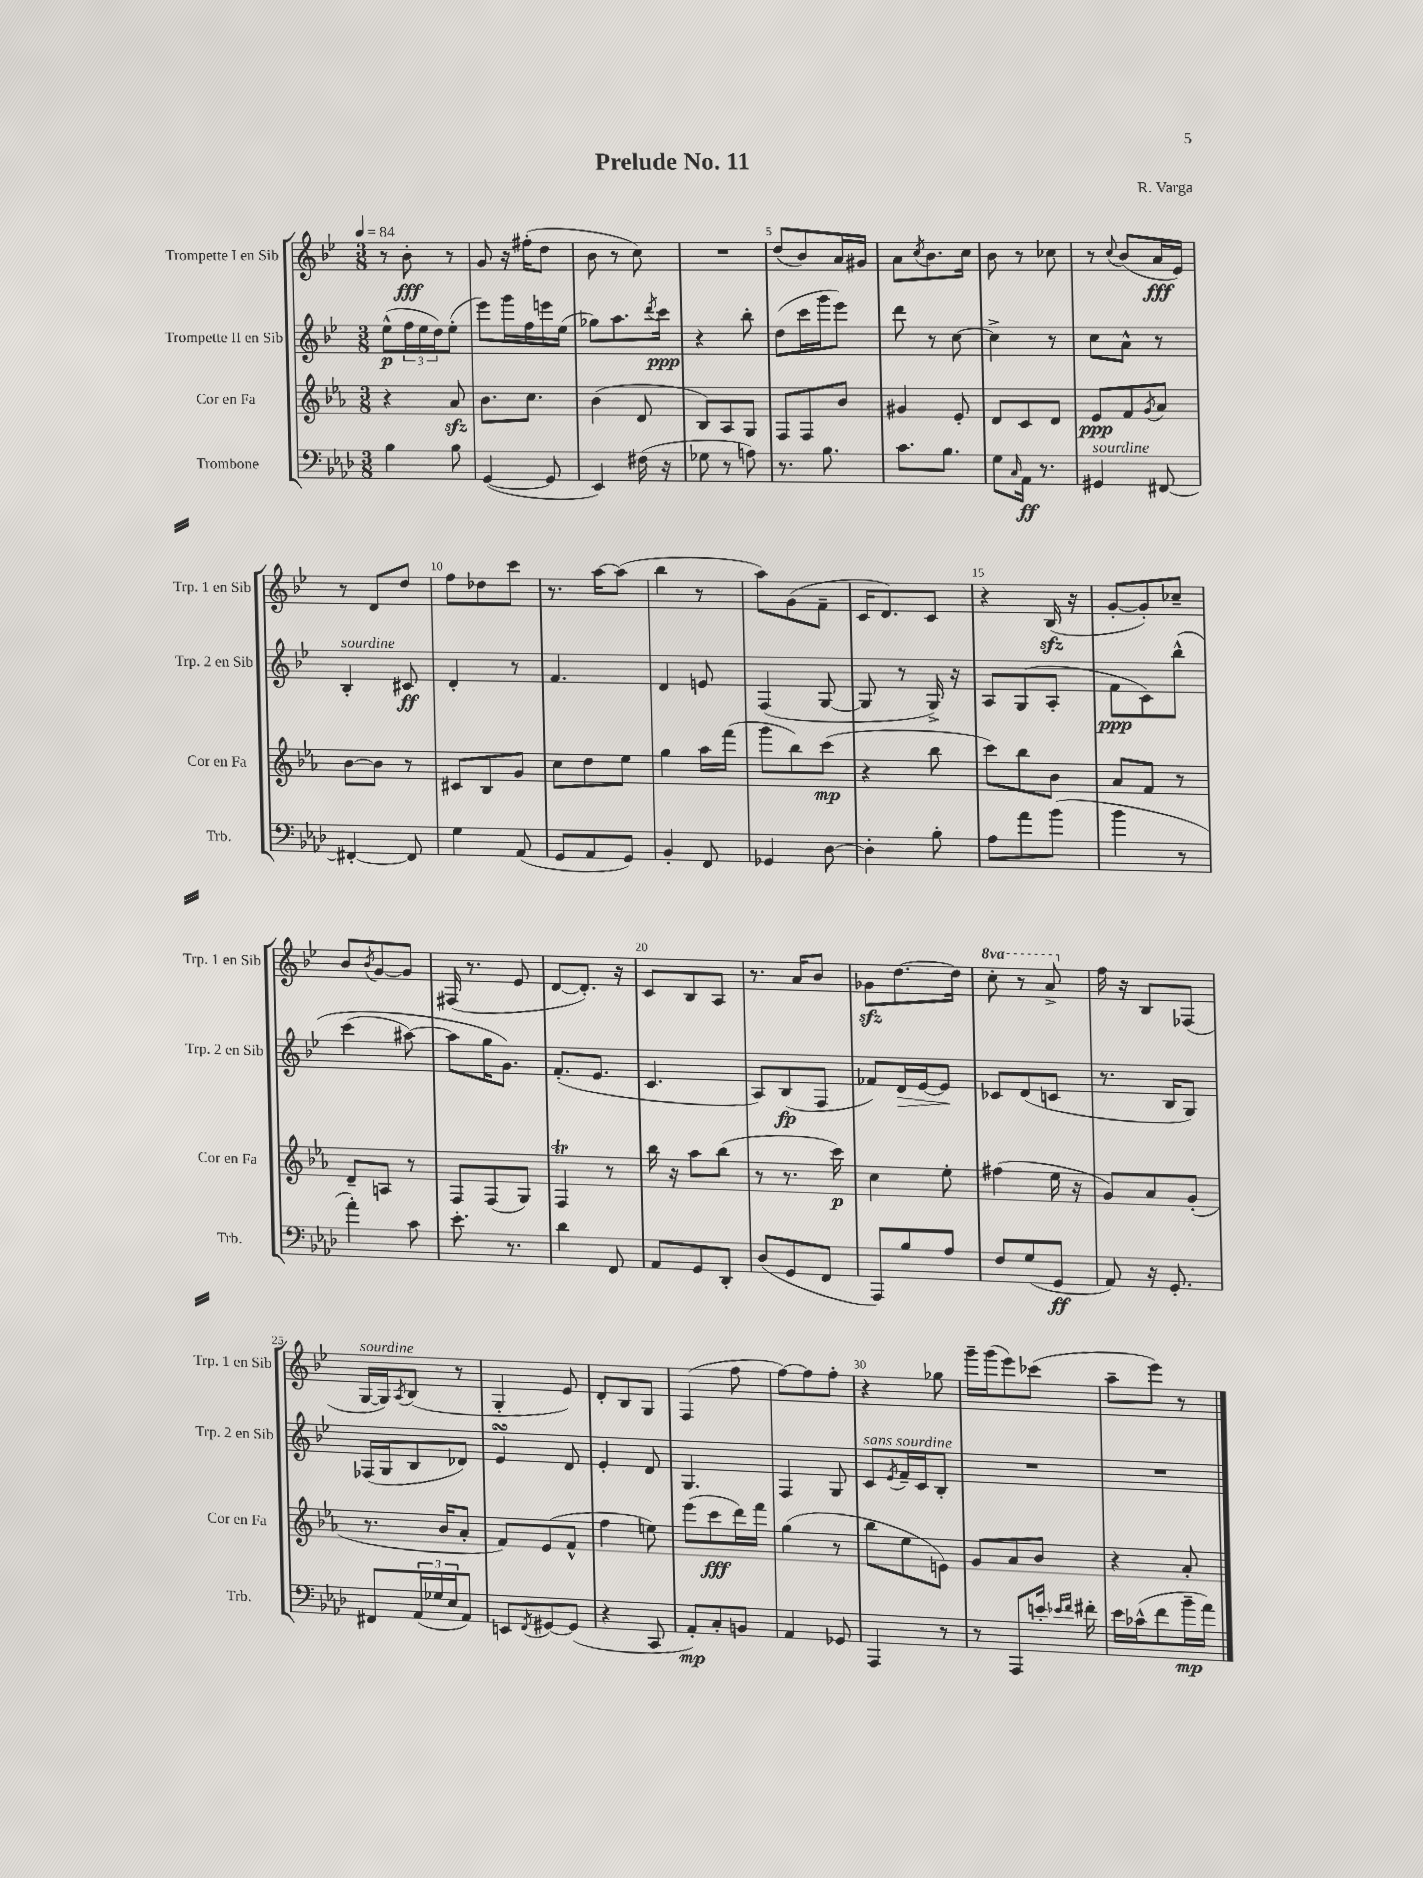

**kern	**kern	**kern	**kern
*staff4	*staff3	*staff2	*staff1
*clefF4	*clefG2	*clefG2	*clefG2
*k[b-e-a-d-]	*k[b-e-a-]	*k[b-e-]	*k[b-e-]
*M3/8	*M3/8	*M3/8	*M3/8
*MM84	*MM84	*MM84	*MM84
4B-	4r	(8ee-^^	8r
.	.	24ff	8b-'
.	.	24ee-	.
.	.	24dd)	.
8B-	8a-	(8ee-'	8r
=	=	=	=
([4GG	8.b-	8eee-)	8g
.	.	16ggg	16r
.	8.cc	16ff	(16ff#'
8GG]	.	16eee	8dd
.	.	(16ee-	.
=	=	=	=
4EE-)	(4b-	8gg-)	8b-
.	.	8.aa	8r
(16F#	8d	.	8cc)
.	.	8qddd	.
16r	.	16ccc	.
=	=	=	=
8G-	8B-)	4r	4.r
8r	8A-	.	.
8A)	8G	8bb-'	.
=	=	=	=
8.r	8F	(8dd	(8dd
.	8F	16ccc	8b-)
8.B-	.	16ggg	.
.	8b-	8eee-)	16a
.	.	.	16g#
=	=	=	=
8.c	4g#	8ddd	8a
.	.	.	8qcc
.	.	8r	8.b-
8.B-	.	.	.
.	8e-'	[8cc	.
.	.	.	16cc
=	=	=	=
8G	8d	4cc^]	8b-
16qqC	.	.	.
16AA-	8c	.	8r
8.r	.	.	.
.	8d	8r	8cc-
=	=	=	=
4GG#	8e-	8cc	8r
.	.	.	8qqcc
.	8f	8a^^	(8b-
.	8qg	.	.
[8FF#	8a-	8r	16a
.	.	.	16e-)
=	=	=	=
4FF#'_	[8b-	4B-'	8r
.	8b-]	.	8d
8FF#]	8r	8c#	8dd
=	=	=	=
4G	8c#	4d'	8ff
.	8B-	.	8dd-
(8AA-	8g	8r	8ccc
=	=	=	=
8GG	8cc	4.f	8.r
8AA-	8dd	.	.
.	.	.	[16aa
8GG)	8ee-	.	(8aa]
=	=	=	=
4BB-'	4gg	4d	4bb-
8FF	16aa-	8e	8r
.	(16fff	.	.
=	=	=	=
4GG-	8ggg	(4F	8aa)
.	8bb-)	.	(8g
[8D-	(8ccc	[8G	8f~
=	=	=	=
4D-']	4r	8G]	16c
.	.	.	8.d)
.	.	8r	.
8B-'	8bb-	16G^)	8c
.	.	16r	.
=	=	=	=
8A-	8ccc)	8A	4r
8a-	8bb-	(8G	.
(8b-	8b-	8A'	(16B-
.	.	.	16r
=	=	=	=
4b-	8a-	8f	[8g'
.	8f	8c)	8g'])
8r	8r	&(8bb-^^	8cc-~
=	=	=	=
4a-')	8d~	(4ccc	8b-
.	.	.	8qb-
.	8A	.	[8g
8c	8r	[8aa#)	8g]
=	=	=	=
8.e-'	8F	8aa#]	(16F#
.	.	.	8.r
.	(8F	16gg	.
8.r	.	8.g&)	.
.	8G)	.	8e-
=	=	=	=
4d-	4F	(8.f'	[8d
.	.	.	8.d'])
.	.	8.e-	.
8FF	8r	.	.
.	.	.	16r
=	=	=	=
8AA-	16bb-	4.c	8c
.	16r	.	.
8GG	8aa-	.	8B-
8DD-'	(8bb-	.	8A
=	=	=	=
(8D-	8r	8A)	8.r
8GG	8.r	(8B-	.
.	.	.	16a
8FF	.	8F	8b-
.	16ccc)	.	.
=	=	=	=
8AAA-)	4cc	8f-)	8g-
8B-	.	16d	[8.dd
.	.	[16e-	.
8A-	8ee-'	8e-]	.
.	.	.	16dd]
=	=	=	=
8F	(4ff#	8c-	8ccc'
(8G	.	(8d	8r
8GG	16ee-	8c	8aa^
.	16r	.	.
=	=	=	=
8AA-)	8g)	8.r	16ff
.	.	.	16r
16r	8a-	.	8B-
8.GG'	.	16B-	.
.	(8g'	8G)	(8F-
=	=	=	=
8FF#	8.r	(16F-	[16G
.	.	16G	16G])
.	.	.	8qA
(24AA-	.	8B-	(8B-
24G-	.	.	.
.	16b-	.	.
24E-	.	.	.
8AA-)	8a-'	8d-)	8r
=	=	=	=
8EE	8f)	4e-	4G'
8qFF	.	.	.
[8GG#	(8e-	.	.
(8GG#]	8f^^	8d	8e-)
=	=	=	=
4r	4ff	4e-'	8d'
.	.	.	8B-
8CC	8ee)	8d	8G
=	=	=	=
8AA-')	(8eee-	4.G	(4F
8C'	8ccc	.	.
8BB	16ddd)	.	8ff
.	16fff	.	.
=	=	=	=
4AA-	(4gg	4F	[8ff)
.	.	.	8ff]
8GG-	8r	8G	8ff'
=	=	=	=
4AAA-	8bb-	8c	4r
.	.	8qe-	.
.	8ee-	16f~	.
.	.	16c	.
8r	8e)	8B-'	8gg-
=	=	=	=
8r	8g	4.r	16ggg~
.	.	.	(16ggg
8AAA-	8a-	.	8eee-)
16e'	8b-	.	(8ccc-
16qqe-	.	.	.
16qqf	.	.	.
16f#'	.	.	.
=	=	=	=
16e-	4r	4.r	8aa~
(16c-^^	.	.	.
8f	.	.	8eee-)
16b-~	8a-'	.	8r
16a-)	.	.	.
==	==	==	==
*-	*-	*-	*-
